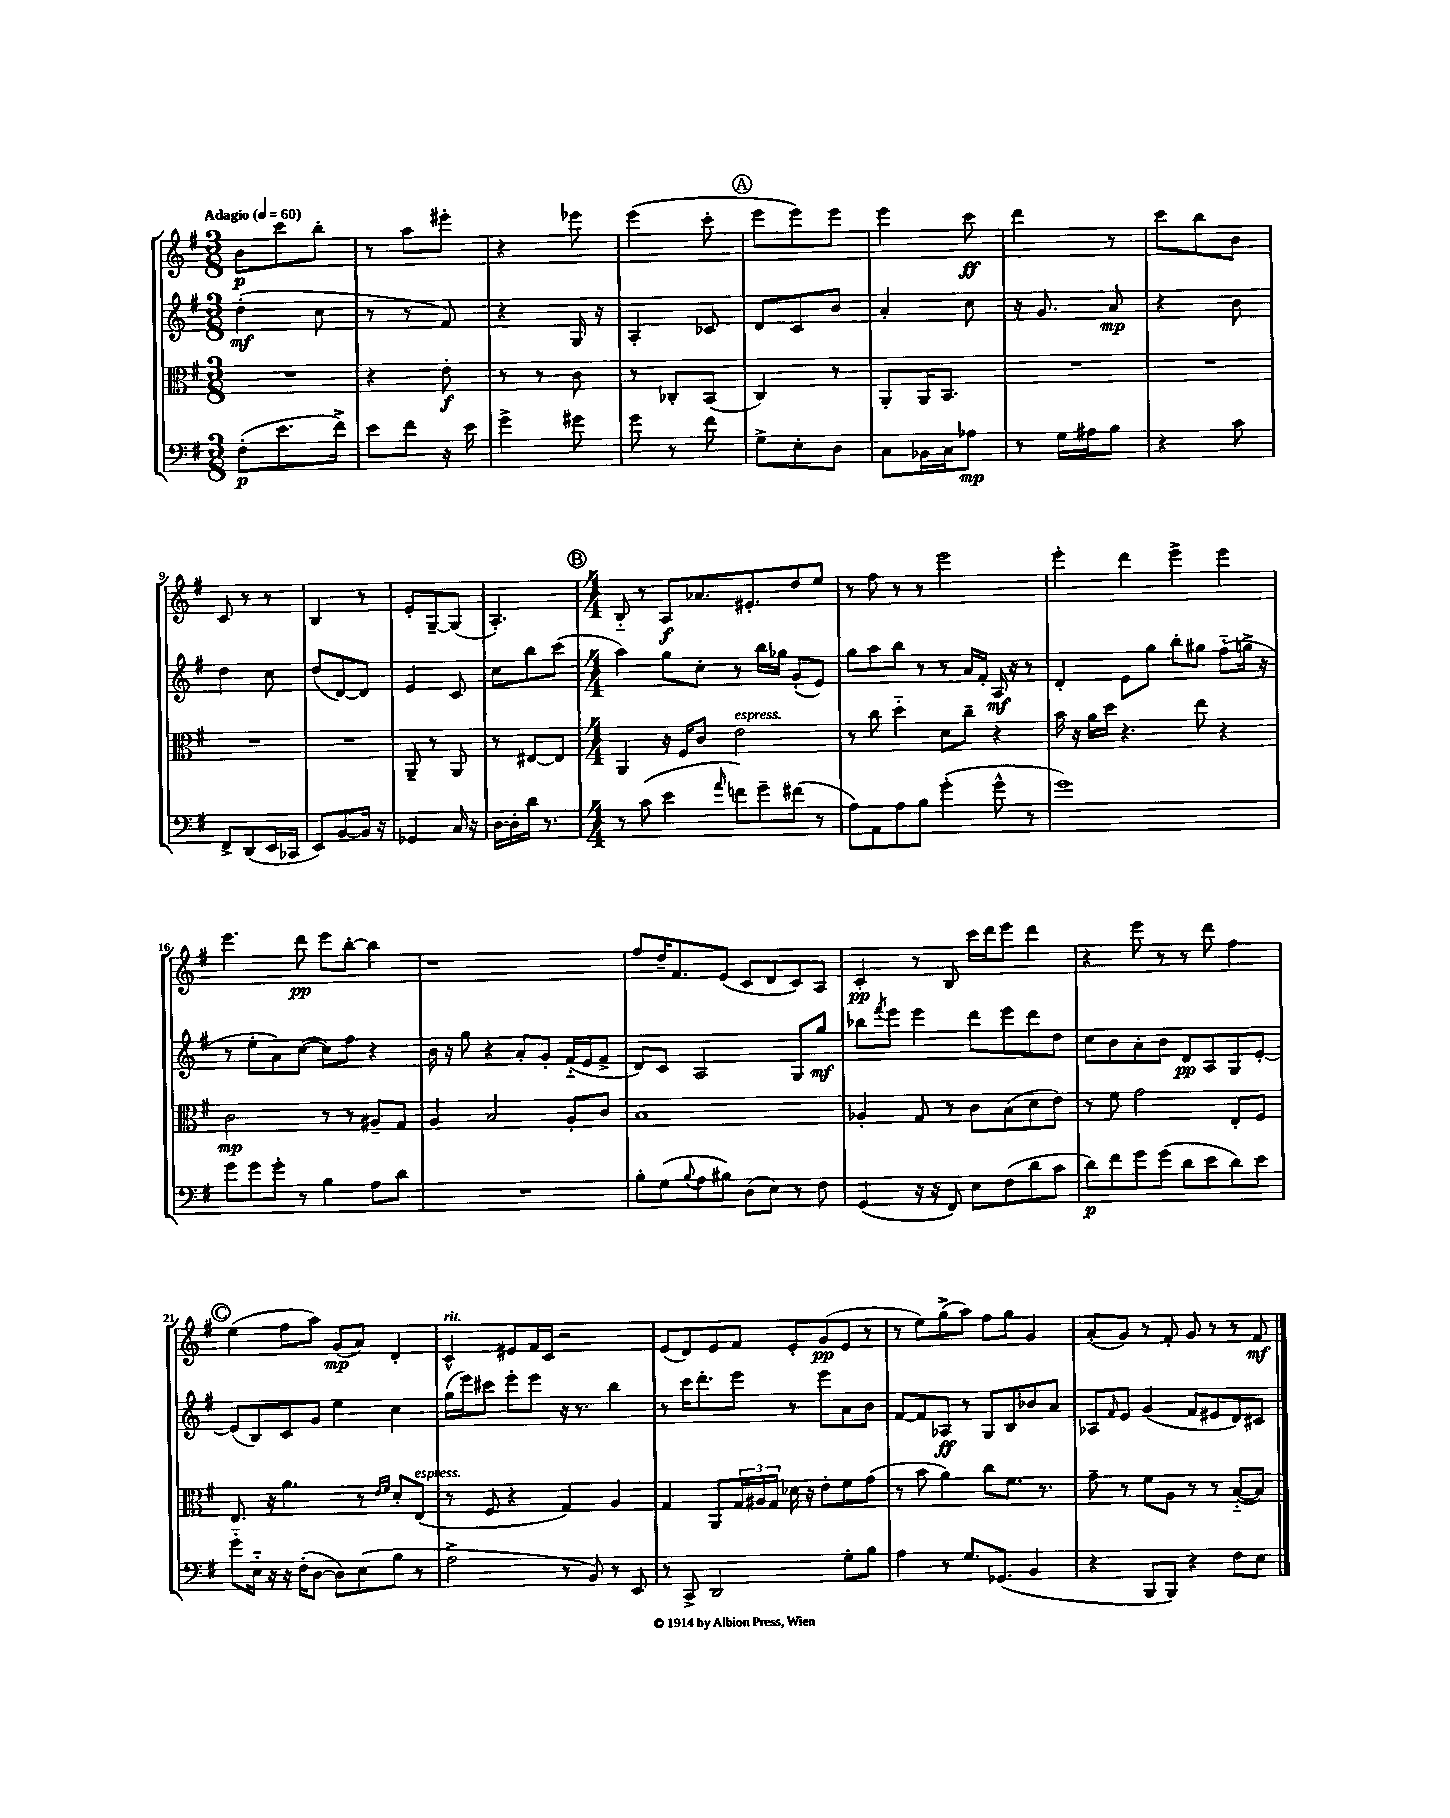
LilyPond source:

<<
\new StaffGroup <<
\new Staff = "s0" {
    \clef treble \key g \major \numericTimeSignature \time 3/8 \tempo "Adagio" 4 = 60
    b'8\p c'''8 b''8-. |
    r8 a''8 eis'''8-. |
    r4 ees'''8 |
    e'''4( c'''8-. |
    \mark \markup { \circle "A" } e'''8 e'''8) e'''8 |
    e'''4 c'''8\ff |
    d'''4 r8 |
    c'''8 b''8 b'8 |
    c'8 r8 r8 |
    b4 r8 |
    e'8-. g8~-- g8( |
    a4.-.) |
    \mark \markup { \circle "B" } \numericTimeSignature \time 4/4 b8-_ r8 a8\f aes'8. eis'8.-. d''8 e''8 |
    r8 fis''8 r8 r8 e'''2 |
    e'''4-. d'''4 e'''4-> e'''4 |
    e'''4. d'''8\pp e'''8 b''8~-. b''4 |
    r1 |
    fis''8 d''16-- fis'8. e'8( c'8 d'8 c'8) a8 |
    c'4-.\pp r8 b8 c'''16 d'''16 e'''8 d'''4 |
    r4 e'''8 r8 r8 d'''8 fis''4 |
    \mark \markup { \circle "C" } e''4( fis''8 a''8) g'8\mp( a'8) d'4-. |
    c'4-^^\markup { \italic "rit." } eis'8 fis'16 c'16 r2 |
    e'8( d'8) e'8 fis'8 e'8-. g'8\pp( e'8 r8 |
    r8 e''8) g''8->( a''8) fis''8 g''8 g'4 |
    a'8-.( g'8) r8 fis'8-. g'8 r8 r8 fis'8\mf \bar "|." |
}
\new Staff = "s1" {
    \clef treble \key g \major \numericTimeSignature \time 3/8
    d''4-.\mf( c''8 |
    r8 r8 fis'8) |
    r4 g16 r16 |
    a4-. ces'8 |
    \mark \markup { \circle "A" } d'8 c'8 b'8 |
    a'4-. c''8 |
    r16 g'8. a'8\mp |
    r4 b'8 |
    d''4 c''8 |
    d''8( d'8~) d'8 |
    e'4 c'8 |
    c''8 b''8 c'''8( |
    \mark \markup { \circle "B" } \numericTimeSignature \time 4/4 a''4) g''8 c''8-. r8 b''16 ges''16 g'8-.( e'8) |
    g''8 a''8 b''8 r8 r8 a'16 fis'16-. a16\mf r16 r8 |
    d'4-. e'8 g''8 b''8-. gis''8 fis''8-_( g''16-> r16 |
    r8 e''8-. a'8) c''8~( c''8) fis''8 r4 |
    b'16 r16 g''8 r4 a'8-. g'8-. fis'16-_( e'16 fis'8-> |
    d'8) c'8 a2 g8 g''8\mf |
    bes''8 \acciaccatura { fis'''8 } e'''8 e'''4 d'''8 e'''8 d'''8 d''8 |
    c''8 b'8 a'8-. b'8 d'8\pp a8 g8 e'8~-. |
    \mark \markup { \circle "C" } e'8( b8) c'8 g'8 e''4 c''4 |
    g''16( e'''16) cis'''8 e'''8-. e'''8 r16 r8. b''4 |
    r8 c'''16 d'''8.-. e'''8 r8 e'''8 a'8 b'8 |
    fis'8~ fis'8 aes8\ff r8 g8 b8 bes'8 a'8 |
    aes8 \grace { fis'16 } e'8 g'4( fis'8 eis'8 d'8) cis'8 \bar "|." |
}
\new Staff = "s2" {
    \clef alto \key g \major \numericTimeSignature \time 3/8
    R4. |
    r4 e'8-.\f |
    r8 r8 c'8 |
    r8 ces8-. b,8( |
    \mark \markup { \circle "A" } c4) r8 |
    a,8-. a,16 b,8. |
    R4. |
    R4. |
    R4. |
    R4. |
    a,8-- r8 a,8 |
    r8 eis8~ eis8 |
    \mark \markup { \circle "B" } \numericTimeSignature \time 4/4 a,4 r16 fis16 c'8 e'2^\markup { \italic "espress." } |
    r8 c''8 d''4-_ d'8 c''8-- r4 |
    b'16 r16 a'16 d''16 r4. e''8 r4 |
    c'2\mp r8 r8 ais8-- g8 |
    a4 b2 a8-. c'8 |
    b1 |
    aes4-. g8 r8 c'8 b8( d'8 e'8) |
    r8 fis'8 g'2 e8-. fis8 |
    \mark \markup { \circle "C" } e8. r16 a'4. r8 \grace { e'16 fis'16 } d'8-. e8^\markup { \italic "espress." }( |
    r8 fis8 r4 g4) a4 |
    g4 a,8 \tuplet 3/2 { g16 ais16 g16 } des'16 r16 e'8-. fis'8 g'8( |
    r8 b'8 a'4) c''8 fis'8. r8. |
    g'8-- r8 fis'8 a8 r8 r8 b8~-_( b8) \bar "|." |
}
\new Staff = "s3" {
    \clef bass \key g \major \numericTimeSignature \time 3/8
    fis8-.\p( e'8. fis'16->) |
    e'8 fis'8 r16 e'16 |
    g'4-> gis'8 |
    g'8 r8 fis'8 |
    \mark \markup { \circle "A" } g8-> e8-. d8 |
    c8 bes,16 c16 aes8\mp |
    r8 g16 ais16 b8 |
    r4 c'8 |
    fis,8-> d,8( e,16 ces,16 |
    e,8) b,8~ b,16 r16 |
    ges,4 c16 r16 |
    d16~ d16-. d'16 r8. |
    \mark \markup { \circle "B" } \numericTimeSignature \time 4/4 r8 c'8( e'4 \grace { a'16 } f'8) g'8-- fis'8( r8 |
    a8) a,8 a8 b8 g'4-.( g'8-^ r8 |
    g'1) |
    g'8 g'8 g'8-. r8 b4 a8 d'8 |
    R1 |
    b8-. g8( \appoggiatura { b8 } a8 bis8) d8( e8) r8 fis8 |
    g,4( r16 r16 fis,8) e8 fis8( d'8 c'8 |
    d'8\p) fis'8 g'8 g'8( d'8 e'8 d'8) e'8 |
    \mark \markup { \circle "C" } g'8-_ e16-_ r16 r16 fis16-.( d8~ d8) e8( b8 r8 |
    a2-> r8 b,8) r8 e,8 |
    r8 c,8-> d,2 g8-. b8 |
    a4 r8 g8. ges,8.( b,4 |
    r4 b,,8 b,,8) r4 fis8 e8 \bar "|." |
}
>>
>>
